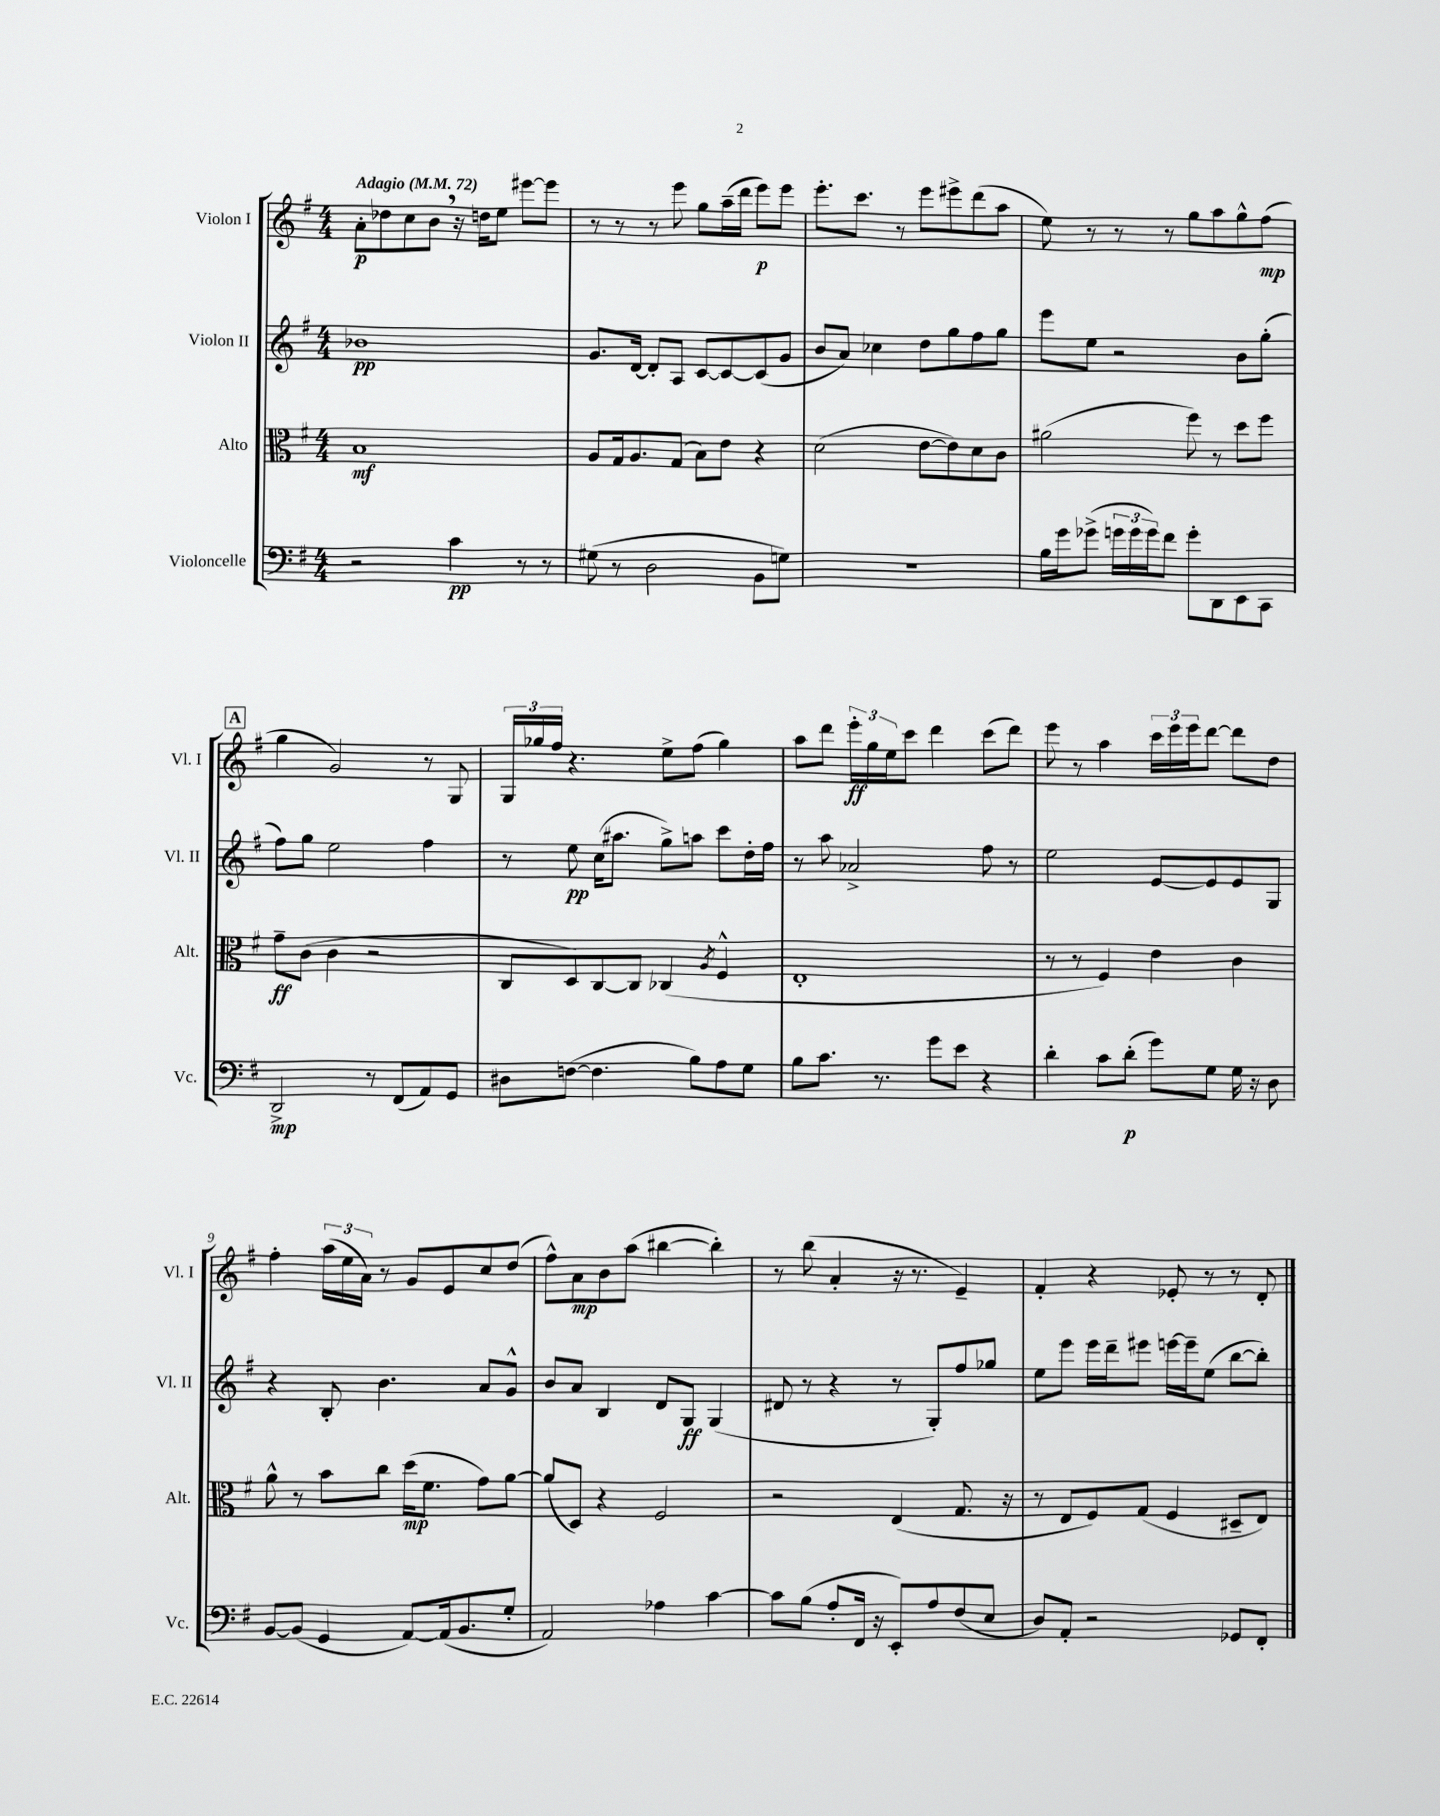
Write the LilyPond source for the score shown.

<<
\new StaffGroup <<
\new Staff = "s0" \with { instrumentName = "Violon I" shortInstrumentName = "Vl. I" } {
    \clef treble \key g \major \numericTimeSignature \time 4/4 \tempo "Adagio" 4 = 72
    a'8-.\p des''8 c''8 b'8 \breathe r16 d''16 e''8 eis'''8~ eis'''8 |
    r8 r8 r8 e'''8 g''8 a''16--( d'''16 e'''8\p) e'''8 |
    e'''8.-. c'''8. r8 e'''8 eis'''8-> d'''8( a''8 |
    e''8) r8 r8 r8 g''8 a''8 g''8-^ fis''8\mp( |
    \mark \markup { \box "A" } g''4 g'2) r8 g8 |
    \tuplet 3/2 { g16 ges''16 fis''16 } r4. e''8-> fis''8( ges''4) |
    a''8 d'''8 \tuplet 3/2 { e'''16-.\ff g''16 e''16 } c'''8 d'''4 c'''8( d'''8) |
    e'''8 r8 a''4 \tuplet 3/2 { c'''16 e'''16 e'''16 } d'''8~ d'''8 d''8 |
    fis''4-. \tuplet 3/2 { a''16( e''16 a'16) } r8 g'8 e'8 c''8 d''8( |
    fis''8-^) a'8\mp b'8 a''8( bis''4~ bis''4-.) |
    r8 b''8( a'4-. r16 r8. e'4--) |
    fis'4-. r4 ees'8-. r8 r8 d'8-. \bar "|." |
}
\new Staff = "s1" \with { instrumentName = "Violon II" shortInstrumentName = "Vl. II" } {
    \clef treble \key g \major \numericTimeSignature \time 4/4
    bes'1\pp |
    g'8. d'16~ d'8-. a8 c'8~ c'8~ c'8( g'8 |
    b'8 a'8) ces''4 d''8 g''8 fis''8 g''8 |
    e'''8 e''8 r2 b'8 g''8-.( |
    \mark \markup { \box "A" } fis''8) g''8 e''2 fis''4 |
    r8 e''8\pp c''16( ais''8. g''8->) a''8 c'''8 d''16-. fis''16 |
    r8 a''8 aes'2-> fis''8 r8 |
    e''2 e'8~ e'8 e'8 g8 |
    r4 b8-. b'4. a'8 g'8-^ |
    b'8 a'8 b4 d'8 g8\ff g4( |
    dis'8 r8 r4 r8 g8-.) fis''8 ges''8 |
    e''8 e'''8 e'''16 d'''16-- eis'''8 e'''16~ e'''16-- e''8( b''8~ b''8-.) \bar "|." |
}
\new Staff = "s2" \with { instrumentName = "Alto" shortInstrumentName = "Alt." } {
    \clef alto \key g \major \numericTimeSignature \time 4/4
    b1\mf |
    a8 g16 a8. g8( b8) e'8 r4 |
    d'2( e'8~ e'8) d'8 c'8 |
    ais'2( fis''8) r8 d''8 fis''8 |
    \mark \markup { \box "A" } g'8--\ff c'8( c'4 r2 |
    c8 d8) c8~ c8 ces4( \acciaccatura { a8 } fis4-^ |
    e1-. |
    r8 r8 fis4) e'4 c'4 |
    a'8-^ r8 b'8 c''8 d''16\mp( fis'8. g'8) a'8~ |
    a'8( d8) r4 fis2 |
    r2 e4( g8. r16 |
    r8 e8 fis8) g8( fis4 dis8-- e8) \bar "|." |
}
\new Staff = "s3" \with { instrumentName = "Violoncelle" shortInstrumentName = "Vc." } {
    \clef bass \key g \major \numericTimeSignature \time 4/4
    r2 c'4\pp r8 r8 |
    gis8( r8 d2 b,8 g8) |
    R1 |
    b16 g'16 ges'8->( \tuplet 3/2 { g'16 g'16 g'16) } fis'8 g'8-. d,8 e,8 c,8 |
    \mark \markup { \box "A" } d,2->\mp r8 fis,8( a,8) g,8 |
    dis8 f8~( f4. b8) a8 g8 |
    b8 c'8. r8. g'8 e'8 r4 |
    d'4-. c'8 d'8-.\p( g'8) g8 g16 r16 d8 |
    b,8~ b,8( g,4 a,8~) a,16( b,8. g8-. |
    a,2) aes4 c'4~ |
    c'8 b8( a8-. fis,16 r16 e,8-.) a8 fis8( e8 |
    d8) a,8-. r2 ges,8 fis,8-. \bar "|." |
}
>>
>>
